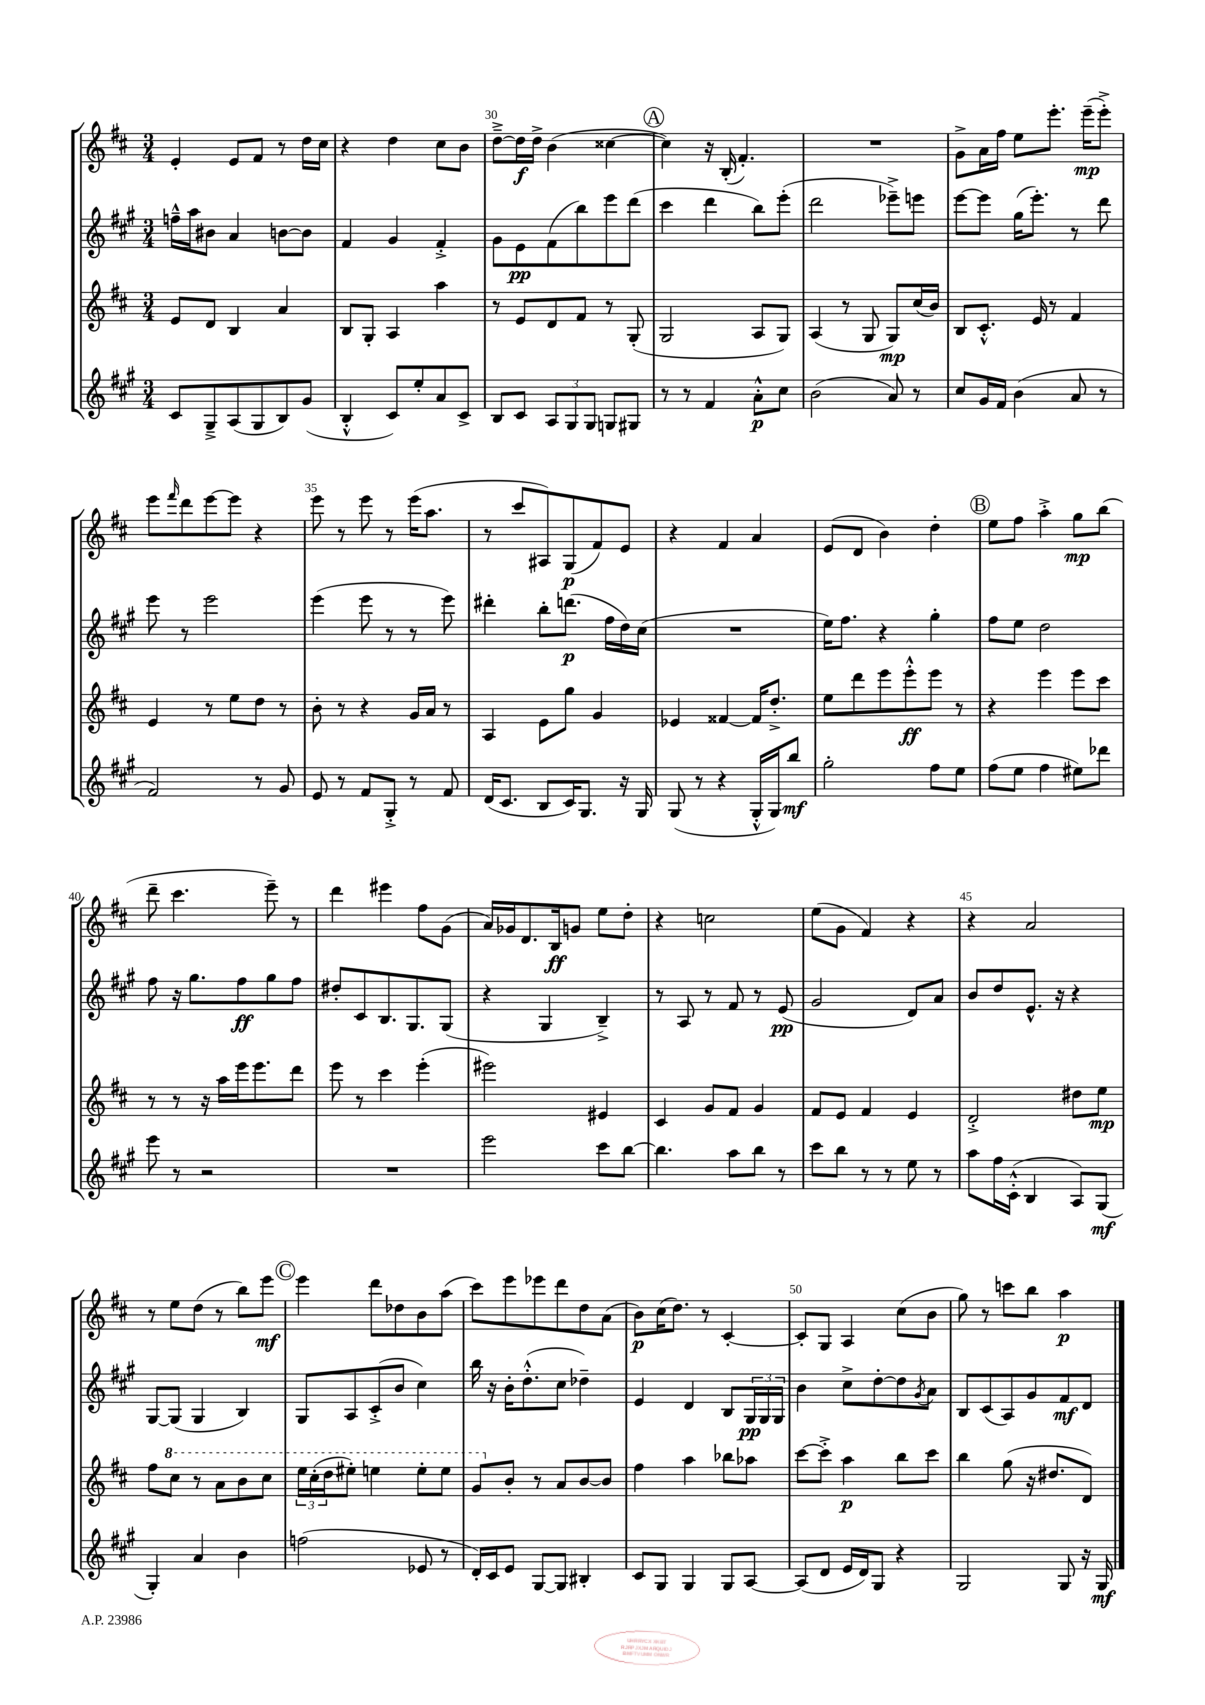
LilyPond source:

<<
\new StaffGroup <<
\new Staff = "s0" {
    \clef treble \key d \major \numericTimeSignature \time 3/4
    e'4-. e'8 fis'8 r8 d''16 cis''16 |
    r4 d''4 cis''8 b'8 |
    d''8~---> d''16\f d''16-> b'4( cisis''4~ |
    \mark \markup { \circle "A" } cisis''4) r16 b16-.( fis'4.-.) |
    R2. |
    g'8-> a'16 fis''16 e''8 e'''8.-. e'''16--\mp( e'''8-.->) |
    e'''8 \grace { fis'''16 } d'''8 e'''8~ e'''8 r4 |
    e'''8 r8 e'''8 r8 e'''16( a''8. |
    r8 cis'''8 ais8) g8\p( fis'8) e'8 |
    r4 fis'4 a'4 |
    e'8( d'8 b'4) d''4-. |
    \mark \markup { \circle "B" } e''8 fis''8 a''4-.-> g''8\mp b''8( |
    d'''8-- cis'''4. e'''8--) r8 |
    d'''4 eis'''4 fis''8 g'8( |
    a'16) ges'16 d'8. b16\ff g'8 e''8 d''8-. |
    r4 c''2 |
    e''8( g'8 fis'4) r4 |
    r4 a'2 |
    r8 e''8 d''8( r8 b''8) e'''8\mf |
    \mark \markup { \circle "C" } e'''4 d'''8 des''8 b'8 a''8( |
    cis'''8) e'''8 ees'''8 d'''8 d''8 a'8( |
    b'8\p) cis''16( d''8.) r8 cis'4~-. |
    cis'8-. g8 a4 cis''8( b'8 |
    g''8) r8 c'''8 b''8 a''4\p \bar "|." |
}
\new Staff = "s1" {
    \clef treble \key a \major \numericTimeSignature \time 3/4
    f''16---^ a''16 bis'8 a'4 b'8~ b'8 |
    fis'4 gis'4 fis'4-.-> |
    gis'8 e'8\pp fis'8( b''8) e'''8 d'''8( |
    \mark \markup { \circle "A" } cis'''4 d'''4 b''8) e'''8-.( |
    d'''2 ees'''8--->) e'''8 |
    e'''8~ e'''8 gis''16( e'''8.-.) r8 d'''8 |
    e'''8 r8 e'''2 |
    e'''4( e'''8 r8 r8 e'''8) |
    dis'''4-. b''8-. d'''8.\p( fis''16 d''16) cis''16( |
    R2. |
    e''16) fis''8. r4 gis''4-. |
    \mark \markup { \circle "B" } fis''8 e''8 d''2 |
    fis''8 r16 gis''8. fis''8\ff gis''8 fis''8 |
    dis''8-. cis'8 b8. gis8. gis8( |
    r4 gis4 b4--->) |
    r8 a8 r8 fis'8 r8 e'8\pp( |
    gis'2 d'8) a'8 |
    b'8 d''8 e'8.-^ r16 r4 |
    gis8~ gis8( gis4 b4) |
    \mark \markup { \circle "C" } gis8 a8 cis'8-.->( b'8 cis''4) |
    b''16 r16 b'16-. d''8.-.-^( cis''8 des''4--) |
    e'4 d'4 b8 \tuplet 3/2 { gis16\pp gis16 gis16 } |
    b'4 cis''8-> d''8~-. d''8 \acciaccatura { gis'8 } a'8 |
    b8 cis'8( a8) gis'8 fis'8\mf d'8 \bar "|." |
}
\new Staff = "s2" {
    \clef treble \key d \major \numericTimeSignature \time 3/4
    e'8 d'8 b4 a'4 |
    b8 g8-. a4 a''4 |
    r8 e'8 d'8 fis'8 r8 g8-.( |
    \mark \markup { \circle "A" } g2 a8 g8) |
    a4( r8 g8 g8\mp) cis''16( b'16) |
    b8 cis'8.-.-^ e'16 r8 fis'4 |
    e'4 r8 e''8 d''8 r8 |
    b'8-. r8 r4 g'16 a'16 r8 |
    a4 e'8 g''8 g'4 |
    ees'4 fisis'4~ fisis'16 d''8.-.-> |
    e''8 d'''8 e'''8 e'''8-.-^\ff e'''8 r8 |
    \mark \markup { \circle "B" } r4 e'''4 e'''8 cis'''8 |
    r8 r8 r16 a''16 e'''16 e'''8. d'''8 |
    e'''8 r8 cis'''4 e'''4-.( |
    eis'''2) eis'4 |
    cis'4 g'8 fis'8 g'4 |
    fis'8 e'8 fis'4 e'4 |
    d'2-.-> dis''8 e''8\mp |
    fis''8 \ottava #1 cis'''8 r8 a''8 b''8 cis'''8 |
    \mark \markup { \circle "C" } \tuplet 3/2 { e'''16 cis'''16-.( d'''16 } eis'''8-.) e'''4 e'''8-. e'''8 |
    g''8 \ottava #0 b'8-. r8 a'8 b'8~ b'8 |
    fis''4 a''4 bes''8 aes''8 |
    cis'''8~ cis'''8-.-> a''4\p b''8 cis'''8 |
    b''4 g''8( r16 dis''8. d'8) \bar "|." |
}
\new Staff = "s3" {
    \clef treble \key a \major \numericTimeSignature \time 3/4
    cis'8 gis8---> a8( gis8 b8) gis'8( |
    b4-.-^ cis'8) e''8-. a'8 cis'8-> |
    b8 cis'8 \tuplet 3/2 { a8 gis8 gis8 } g8 gis8 |
    \mark \markup { \circle "A" } r8 r8 fis'4 a'8-.-^\p cis''8 |
    b'2( a'8) r8 |
    cis''8 gis'16 fis'16 b'4( a'8 r8 |
    fis'2) r8 gis'8 |
    e'8 r8 fis'8 gis8-.-> r8 fis'8 |
    d'16( cis'8. b8 cis'16) gis8. r16 gis16 |
    gis8( r8 r4 gis16-.-^ gis16) b''8\mf |
    gis''2-. fis''8 e''8 |
    \mark \markup { \circle "B" } fis''8( e''8 fis''4 eis''8) des'''8 |
    e'''8 r8 r2 |
    R2. |
    e'''2 cis'''8 b''8~ |
    b''4. a''8 b''8 r8 |
    cis'''8 b''8 r8 r8 e''8 r8 |
    a''8 fis''16 cis'16-.-^( b4 a8) gis8\mf( |
    gis4-.) a'4 b'4 |
    \mark \markup { \circle "C" } f''2( ees'8 r8 |
    d'16-.) cis'16 e'8 gis8~ gis8 bis4-. |
    cis'8 gis8 gis4 gis8 a8~ |
    a8( d'8 e'16 d'16) gis8 r4 |
    gis2 gis8 r16 gis16\mf \bar "|." |
}
>>
>>
\layout { \context { \Score currentBarNumber = #28 \override BarNumber.break-visibility = ##(#f #t #t) barNumberVisibility = #(every-nth-bar-number-visible 5) } }
